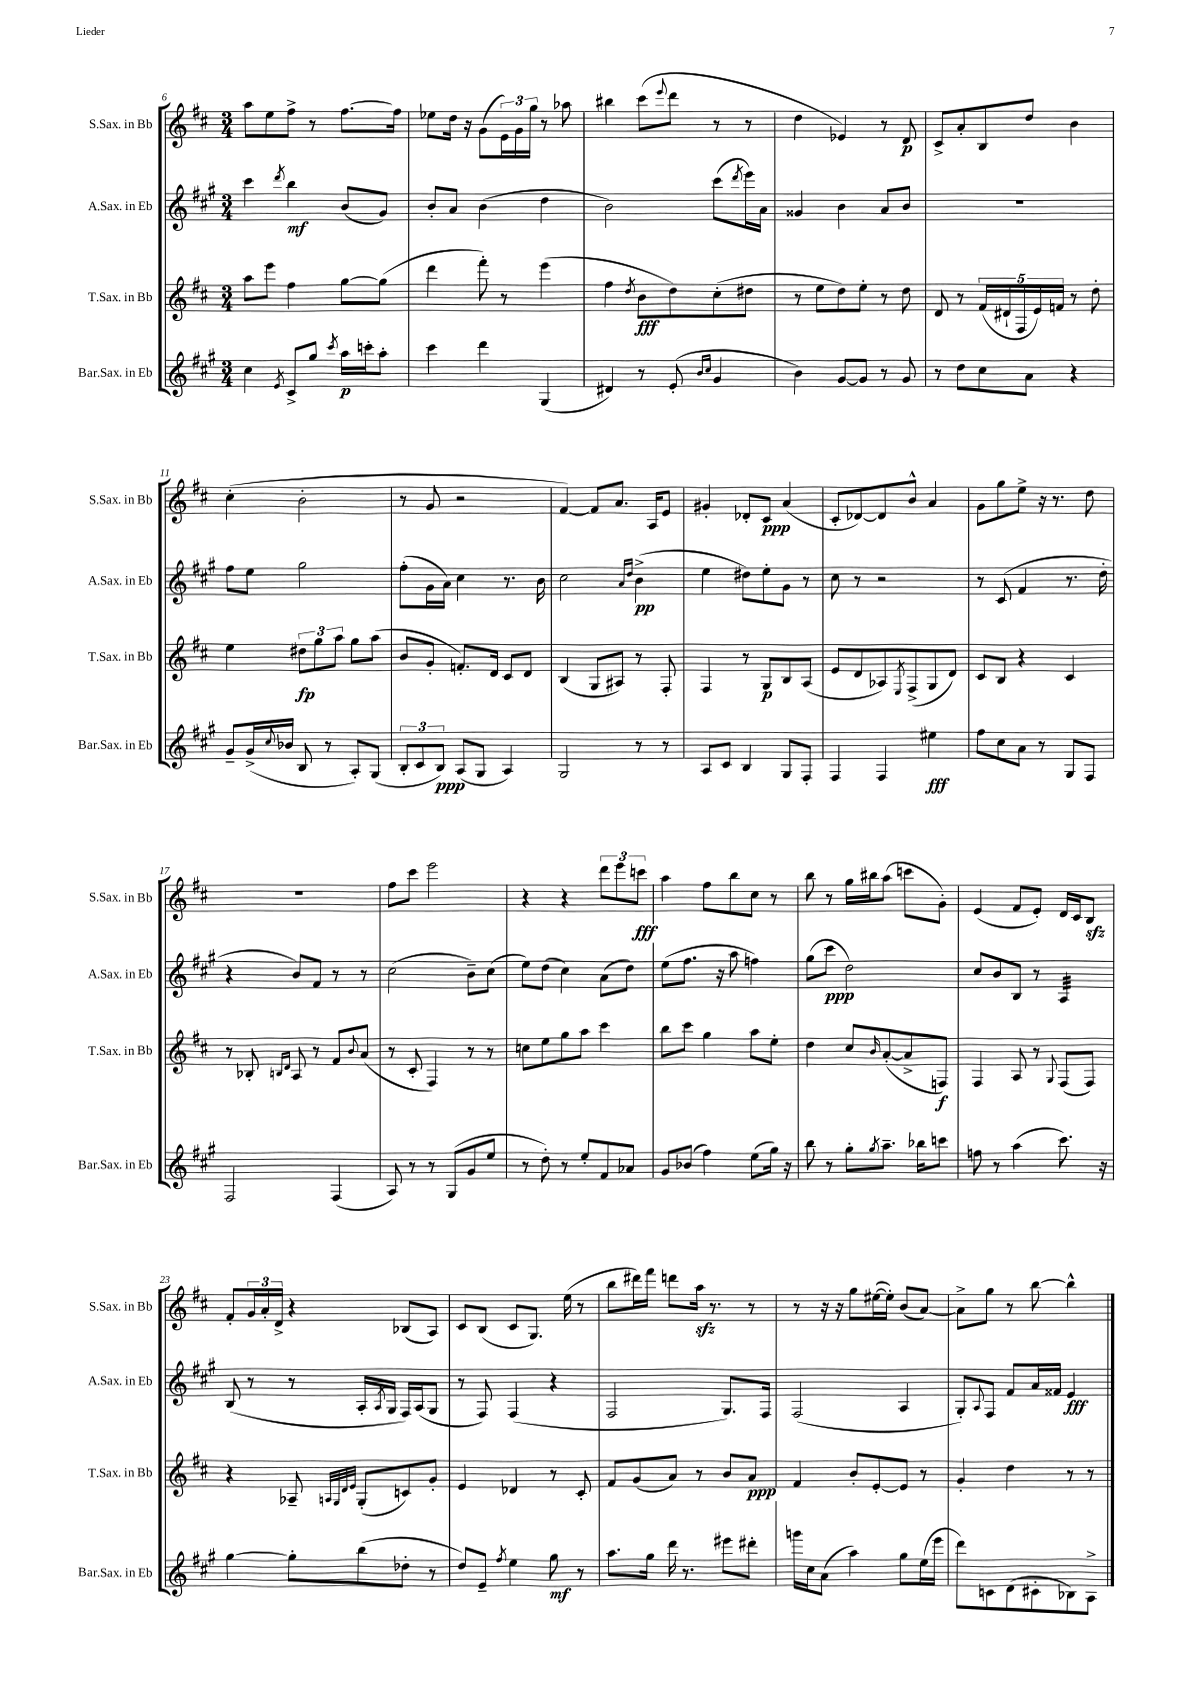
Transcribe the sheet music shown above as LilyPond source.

<<
\new StaffGroup <<
\new Staff = "s0" \with { instrumentName = "S.Sax. in Bb" shortInstrumentName = "S.Sax. in Bb" } {
    \clef treble \key d \major \numericTimeSignature \time 3/4
    a''8 e''8 fis''8-> r8 fis''8.~ fis''16 |
    ees''8 d''16 r16 g'8( \tuplet 3/2 { e'16) g'16 g''16 } r8 aes''8 |
    bis''4 cis'''8( \appoggiatura { e'''8 } d'''8 r8 r8 |
    d''4 ees'4) r8 d'8\p |
    cis'8-> a'8-. b8 d''8 b'4 |
    cis''4-.( b'2-. |
    r8 g'8 r2 |
    fis'4~) fis'8 a'8. a16 e'8 |
    gis'4-. des'8-. cis'8\ppp a'4( |
    cis'8-. des'8~) des'8 b'8-^ a'4 |
    g'8 g''8 e''8-> r16 r8. d''8 |
    R2. |
    fis''8 cis'''8 e'''2 |
    r4 r4 \tuplet 3/2 { d'''8 e'''8 c'''8\fff } |
    a''4 fis''8 b''8 cis''8 r8 |
    b''8 r8 g''16 bis''16 a''8( c'''8 g'8-.) |
    e'4( fis'8 e'8-.) d'16 cis'16 b8\sfz |
    fis'8-. \tuplet 3/2 { g'16 a'16-. d'16-> } r4 bes8( a8) |
    cis'8 b8( cis'8 g8.) e''16( r8 |
    b''8 dis'''16) fis'''16 d'''8 a''16\sfz r8. r8 |
    r8 r16 r16 g''8 eis''16~( eis''16-.) b'8( a'8~) |
    a'8-> g''8 r8 b''8~ b''4-^ \bar "|." |
}
\new Staff = "s1" \with { instrumentName = "A.Sax. in Eb" shortInstrumentName = "A.Sax. in Eb" } {
    \clef treble \key a \major \numericTimeSignature \time 3/4
    cis'''4 \acciaccatura { d'''8 } b''4\mf b'8( gis'8) |
    b'8-. a'8 b'4( d''4 |
    b'2) cis'''8( \acciaccatura { d'''8 } e'''16) a'16 |
    gisis'4 b'4 a'8 b'8 |
    R2. |
    fis''8 e''8 gis''2 |
    fis''8-.( gis'16 a'16) cis''4 r8. b'16 |
    cis''2 \grace { a'16 d''16 } b'4->\pp( |
    e''4 dis''8) e''8-. gis'8 r8 |
    cis''8 r8 r2 |
    r8 cis'8( fis'4 r8. d''16-. |
    r4 b'8) fis'8 r8 r8 |
    cis''2( b'8--) cis''8( |
    e''8) d''8( cis''4) a'8( d''8) |
    e''8( fis''8. r16 a''8 f''4) |
    gis''8( cis'''8\ppp d''2) |
    cis''8 b'8 b8 r8 a4:32 |
    b8( r8 r8 a16-. \acciaccatura { a8 } gis16 fis16) a16( gis8 |
    r8 fis8) fis4( r4 |
    fis2 gis8.) fis16 |
    fis2( a4 |
    gis8-.) \appoggiatura { a8 } fis8 fis'8 a'16 fisis'16 e'4\fff \bar "|." |
}
\new Staff = "s2" \with { instrumentName = "T.Sax. in Bb" shortInstrumentName = "T.Sax. in Bb" } {
    \clef treble \key d \major \numericTimeSignature \time 3/4
    a''8 e'''8 fis''4 g''8~ g''8( |
    d'''4 fis'''8-.) r8 e'''4( |
    fis''4 \acciaccatura { d''8 } b'8\fff d''8) cis''8-.( dis''8 |
    r8 e''8 d''8) e''8-. r8 d''8 |
    d'8 r8 \tuplet 5/4 { fis'16( dis'16-! fis16 e'16) f'16 } r8 d''8-. |
    e''4 \tuplet 3/2 { dis''8\fp g''8 a''8 } g''8 a''8( |
    b'8 g'8-. f'8.-.) d'16 cis'8 d'8 |
    b4( g8 ais8) r8 fis8-. |
    fis4 r8 g8\p b8 a8( |
    e'8 d'8 aes8) \acciaccatura { e8 } fis8->( g8 d'8) |
    cis'8 b8 r4 cis'4 |
    r8 bes8-. \grace { b16 d'16 } a8 r8 fis'8 \appoggiatura { b'8 } a'8( |
    r8 cis'8-. fis4) r8 r8 |
    c''8 e''8 g''8 a''8 cis'''4 |
    b''8 cis'''8 g''4 a''8 e''8-. |
    d''4 cis''8 \grace { b'16 } a'8~-.( a'8-> f8\f) |
    fis4 a8 r8 \appoggiatura { g8 } fis8( fis8) |
    r4 aes8-- \grace { a32 g32 d'32 e'32 } g8-.( c'8) g'8-. |
    e'4 des'4 r8 cis'8-. |
    fis'8 g'8( a'8) r8 b'8 a'8\ppp |
    fis'4 b'8-. e'8~-. e'8 r8 |
    g'4-. d''4 r8 r8 \bar "|." |
}
\new Staff = "s3" \with { instrumentName = "Bar.Sax. in Eb" shortInstrumentName = "Bar.Sax. in Eb" } {
    \clef treble \key a \major \numericTimeSignature \time 3/4
    cis''4 \acciaccatura { e'8 } cis'8-> gis''8 \acciaccatura { cis'''8 } a''16\p c'''16-. a''8-. |
    cis'''4 d'''4 gis4( |
    dis'4) r8 e'8-.( \grace { b'16 cis''16 } gis'4 |
    b'4) gis'8~ gis'8 r8 gis'8 |
    r8 d''8 cis''8 a'8 r4 |
    gis'8-- gis'16->( \appoggiatura { cis''8 } bes'16 b8 r8 a8-.) gis8( |
    \tuplet 3/2 { b8-. cis'8 b8\ppp) } a8( gis8 a4) |
    gis2 r8 r8 |
    a8 cis'8 b4 gis8 fis8-. |
    fis4 fis4 eis''4\fff |
    fis''8 cis''8 a'8 r8 gis8 fis8 |
    fis2 fis4( |
    a8) r8 r8 gis8( gis'8 e''8 |
    r8 d''8-.) r8 e''8-. fis'8 aes'8 |
    gis'8 bes'8( fis''4) e''8( gis''16) r16 |
    b''8 r8 gis''8-. \acciaccatura { gis''8 } a''8.-- bes''16 c'''8 |
    f''8 r8 a''4( cis'''8.) r16 |
    gis''4~ gis''8-. b''8( des''8-. r8 |
    d''8) e'8-- \acciaccatura { fis''8 } e''4 gis''8\mf r8 |
    a''8. gis''16 d'''16 r8. eis'''8 dis'''8-. |
    g'''16 cis''16 a'8( a''4) gis''8 e''16( e'''16 |
    d'''8) c'8 d'8( cis'8-. bes8) a8-> \bar "|." |
}
>>
>>
\layout { \context { \Score currentBarNumber = #6 } }
